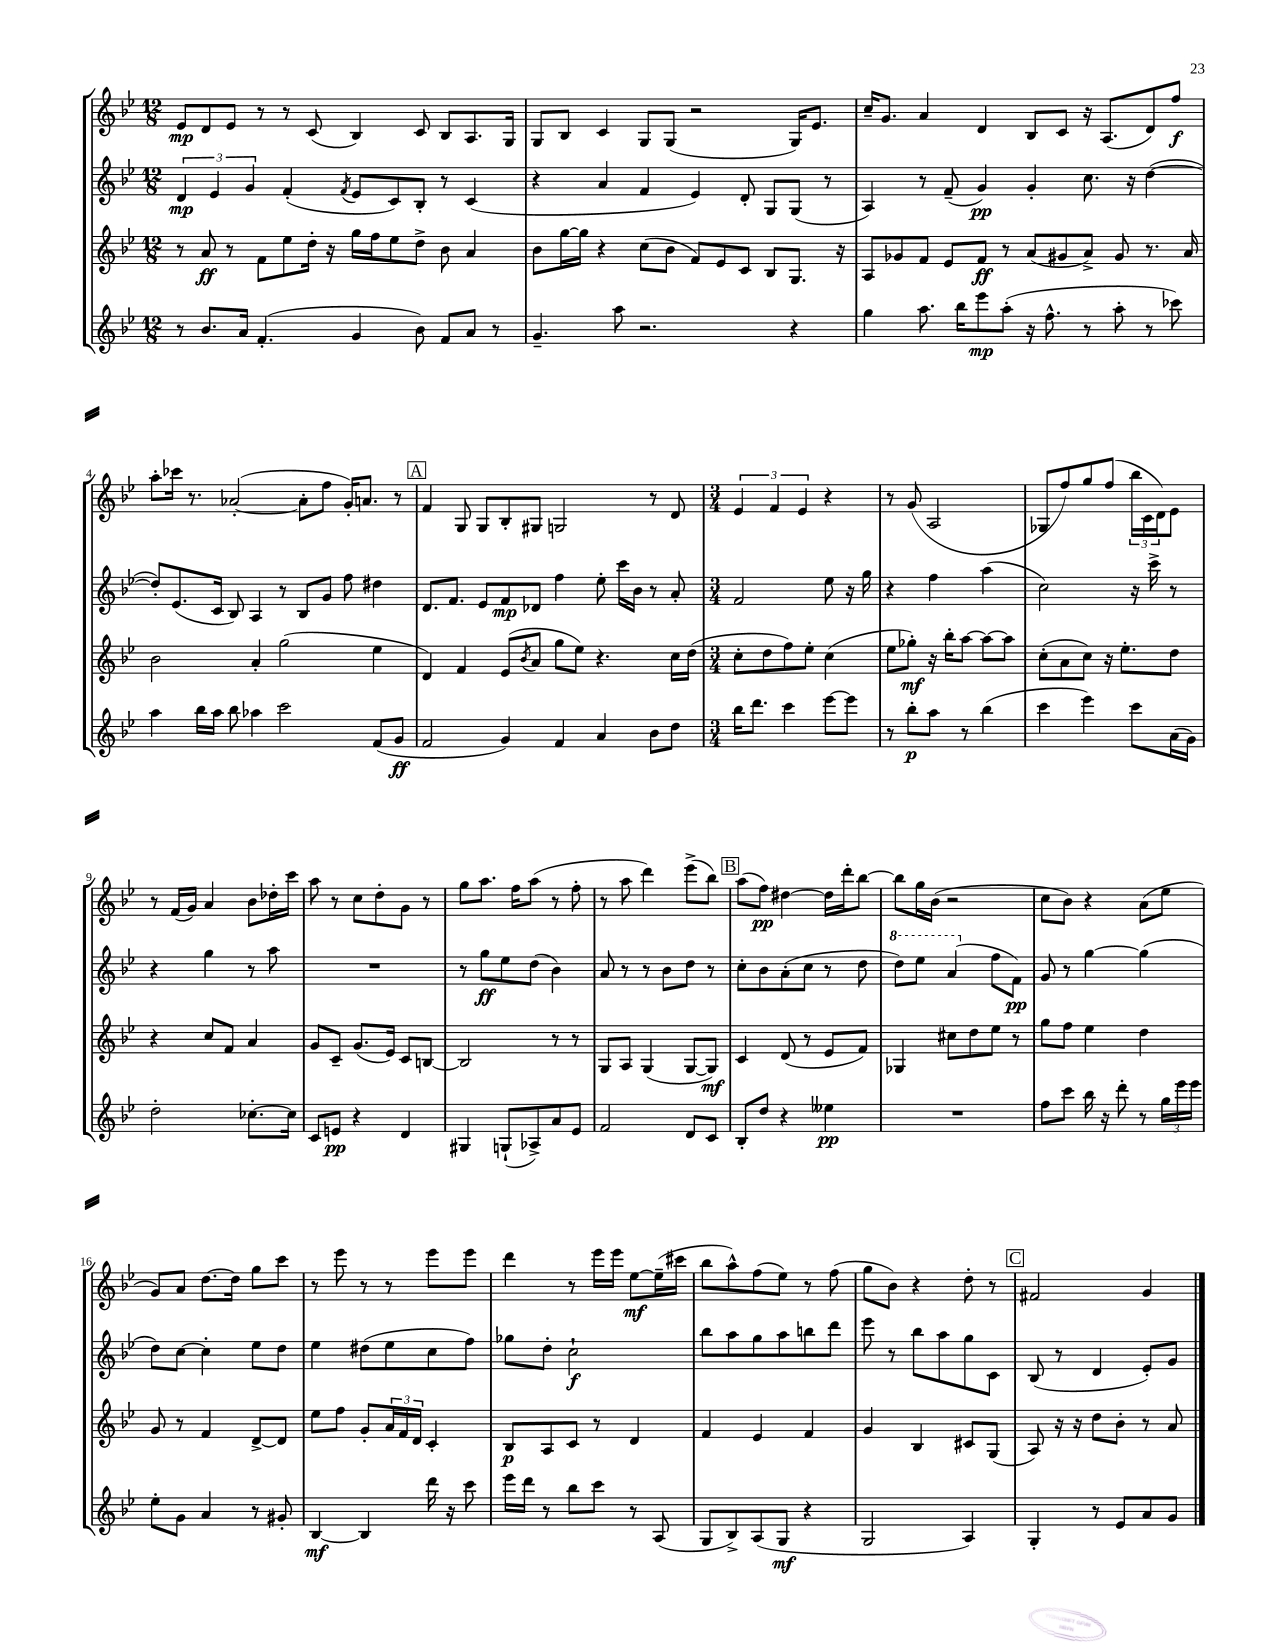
<<
\new StaffGroup <<
\new Staff = "s0" {
    \clef treble \key bes \major \numericTimeSignature \time 12/8
    ees'8\mp d'8 ees'8 r8 r8 c'8( bes4) c'8 bes8 a8. g16 |
    g8 bes8 c'4 g8 g8( r2 g16) ees'8. |
    c''16-- g'8. a'4 d'4 bes8 c'8 r16 a8.( d'8) f''8\f |
    a''8-. ces'''16 r8. aes'2~-.( aes'8-. f''8 g'16-.) a'8. r8 |
    \mark \markup { \box "A" } f'4 g8 g8 bes8-. gis8 g2 r8 d'8 |
    \numericTimeSignature \time 3/4 \tuplet 3/2 { ees'4 f'4 ees'4 } r4 |
    r8 g'8( a2 |
    ges8 f''8) g''8 f''8( \tuplet 3/2 { bes''16 c'16 d'16) } ees'8 |
    r8 f'16( g'16) a'4 bes'8 des''16-. c'''16 |
    a''8 r8 c''8 d''8-. g'8 r8 |
    g''8 a''8. f''16 a''8( r8 f''8-. |
    r8 a''8 d'''4) ees'''8->( bes''8) |
    \mark \markup { \box "B" } a''8( f''8\pp) dis''4~ dis''16 d'''16-. bes''8~ |
    bes''8 g''16 bes'16( r2 |
    c''8 bes'8) r4 a'8( ees''8 |
    g'8) a'8 d''8.~ d''16 g''8 c'''8 |
    r8 ees'''8 r8 r8 ees'''8 ees'''8 |
    d'''4 r8 ees'''16 ees'''16 ees''8~\mf ees''16--( cis'''16 |
    bes''8 a''8-^) f''8( ees''8) r8 f''8( |
    g''8 bes'8) r4 d''8-. r8 |
    \mark \markup { \box "C" } fis'2 g'4 \bar "|." |
}
\new Staff = "s1" {
    \clef treble \key bes \major \numericTimeSignature \time 12/8
    \tuplet 3/2 { d'4\mp ees'4 g'4 } f'4-.( \acciaccatura { f'8 } ees'8 c'8) bes8-. r8 c'4( |
    r4 a'4 f'4 ees'4) d'8-. g8 g8( r8 |
    a4) r8 f'8--( g'4\pp) g'4-. c''8. r16 d''4~( |
    d''8-.) ees'8.( c'16 bes8) a4 r8 bes8 g'8 f''8 dis''4 |
    \mark \markup { \box "A" } d'8. f'8. ees'8 f'8\mp des'8 f''4 ees''8-. c'''16 bes'16 r8 a'8-. |
    \numericTimeSignature \time 3/4 f'2 ees''8 r16 g''16 |
    r4 f''4 a''4( |
    c''2) r16 c'''16-> r8 |
    r4 g''4 r8 a''8 |
    R2. |
    r8 g''8\ff ees''8 d''8( bes'4) |
    a'8 r8 r8 bes'8 d''8 r8 |
    \mark \markup { \box "B" } c''8-. bes'8 a'8-.( c''8 r8 d''8 |
    \ottava #1 d'''8) ees'''8 a''4( \ottava #0 f''8 f'8\pp) |
    g'8 r8 g''4~ g''4( |
    d''8) c''8~ c''4-. ees''8 d''8 |
    ees''4 dis''8( ees''8 c''8 f''8) |
    ges''8 d''8-. c''2-!\f |
    bes''8 a''8 g''8 a''8 b''8 d'''8 |
    ees'''8 r8 bes''8 a''8 g''8 c'8 |
    \mark \markup { \box "C" } bes8( r8 d'4 ees'8-.) g'8 \bar "|." |
}
\new Staff = "s2" {
    \clef treble \key bes \major \numericTimeSignature \time 12/8
    r8 a'8\ff r8 f'8 ees''8 d''16-. r16 g''16 f''16 ees''8 d''8-> bes'8 a'4 |
    bes'8 g''16~ g''16 r4 c''8( bes'8 f'8) ees'8 c'8 bes8 g8. r16 |
    a8 ges'8 f'8 ees'8 f'8\ff r8 a'8( gis'8 a'8->) gis'8 r8. a'16 |
    bes'2 a'4-. g''2( ees''4 |
    \mark \markup { \box "A" } d'4) f'4 ees'8( \acciaccatura { bes'8 } a'8 g''8 ees''8) r4. c''16 d''16( |
    \numericTimeSignature \time 3/4 c''8-. d''8 f''8) ees''8-. c''4( |
    ees''8 ges''8-.\mf) r16 bes''16-. a''8~ a''8~ a''8 |
    c''8-.( a'8 c''8) r16 ees''8.-. d''8 |
    r4 c''8 f'8 a'4 |
    g'8 c'8-- g'8.( ees'16) c'8 b8~ |
    b2 r8 r8 |
    g8 a8 g4( g8~ g8\mf) |
    \mark \markup { \box "B" } c'4 d'8( r8 ees'8 f'8) |
    ges4 cis''8 d''8 ees''8 r8 |
    g''8 f''8 ees''4 d''4 |
    g'8 r8 f'4 d'8~-> d'8 |
    ees''8 f''8 g'8-. \tuplet 3/2 { a'16 f'16 d'16 } c'4-. |
    bes8\p a8 c'8 r8 d'4 |
    f'4 ees'4 f'4 |
    g'4 bes4 cis'8 g8( |
    \mark \markup { \box "C" } a8) r16 r16 d''8 bes'8-. r8 a'8 \bar "|." |
}
\new Staff = "s3" {
    \clef treble \key bes \major \numericTimeSignature \time 12/8
    r8 bes'8. a'16 f'4.-.( g'4 bes'8) f'8 a'8 r8 |
    g'4.-- a''8 r2. r4 |
    g''4 a''8. bes''16 ees'''8\mp a''8-.( r16 f''8.-^ r8 a''8-. r8 ces'''8) |
    a''4 bes''16 a''16 bes''8 aes''4 c'''2 f'8( g'8\ff |
    \mark \markup { \box "A" } f'2 g'4) f'4 a'4 bes'8 d''8 |
    \numericTimeSignature \time 3/4 bes''16 d'''8. c'''4 ees'''8~ ees'''8 |
    r8 bes''8-.\p a''8 r8 bes''4( |
    c'''4 ees'''4) c'''8 a'16( g'16) |
    d''2-. ces''8.~-. ces''16 |
    c'8 e'8\pp r4 d'4 |
    gis4 g8-!( aes8->) a'8 ees'8 |
    f'2 d'8 c'8 |
    \mark \markup { \box "B" } bes8-. d''8 r4 eeses''4\pp |
    R2. |
    f''8 c'''8 bes''16 r16 d'''8-. r8 \tuplet 3/2 { g''16 ees'''16 ees'''16 } |
    ees''8-. g'8 a'4 r8 gis'8-. |
    bes4~\mf bes4 d'''16 r16 c'''8 |
    ees'''16 d'''16 r8 bes''8 c'''8 r8 a8( |
    g8 bes8->) a8( g8\mf r4 |
    g2 a4) |
    \mark \markup { \box "C" } g4-. r8 ees'8 a'8 g'8 \bar "|." |
}
>>
>>
